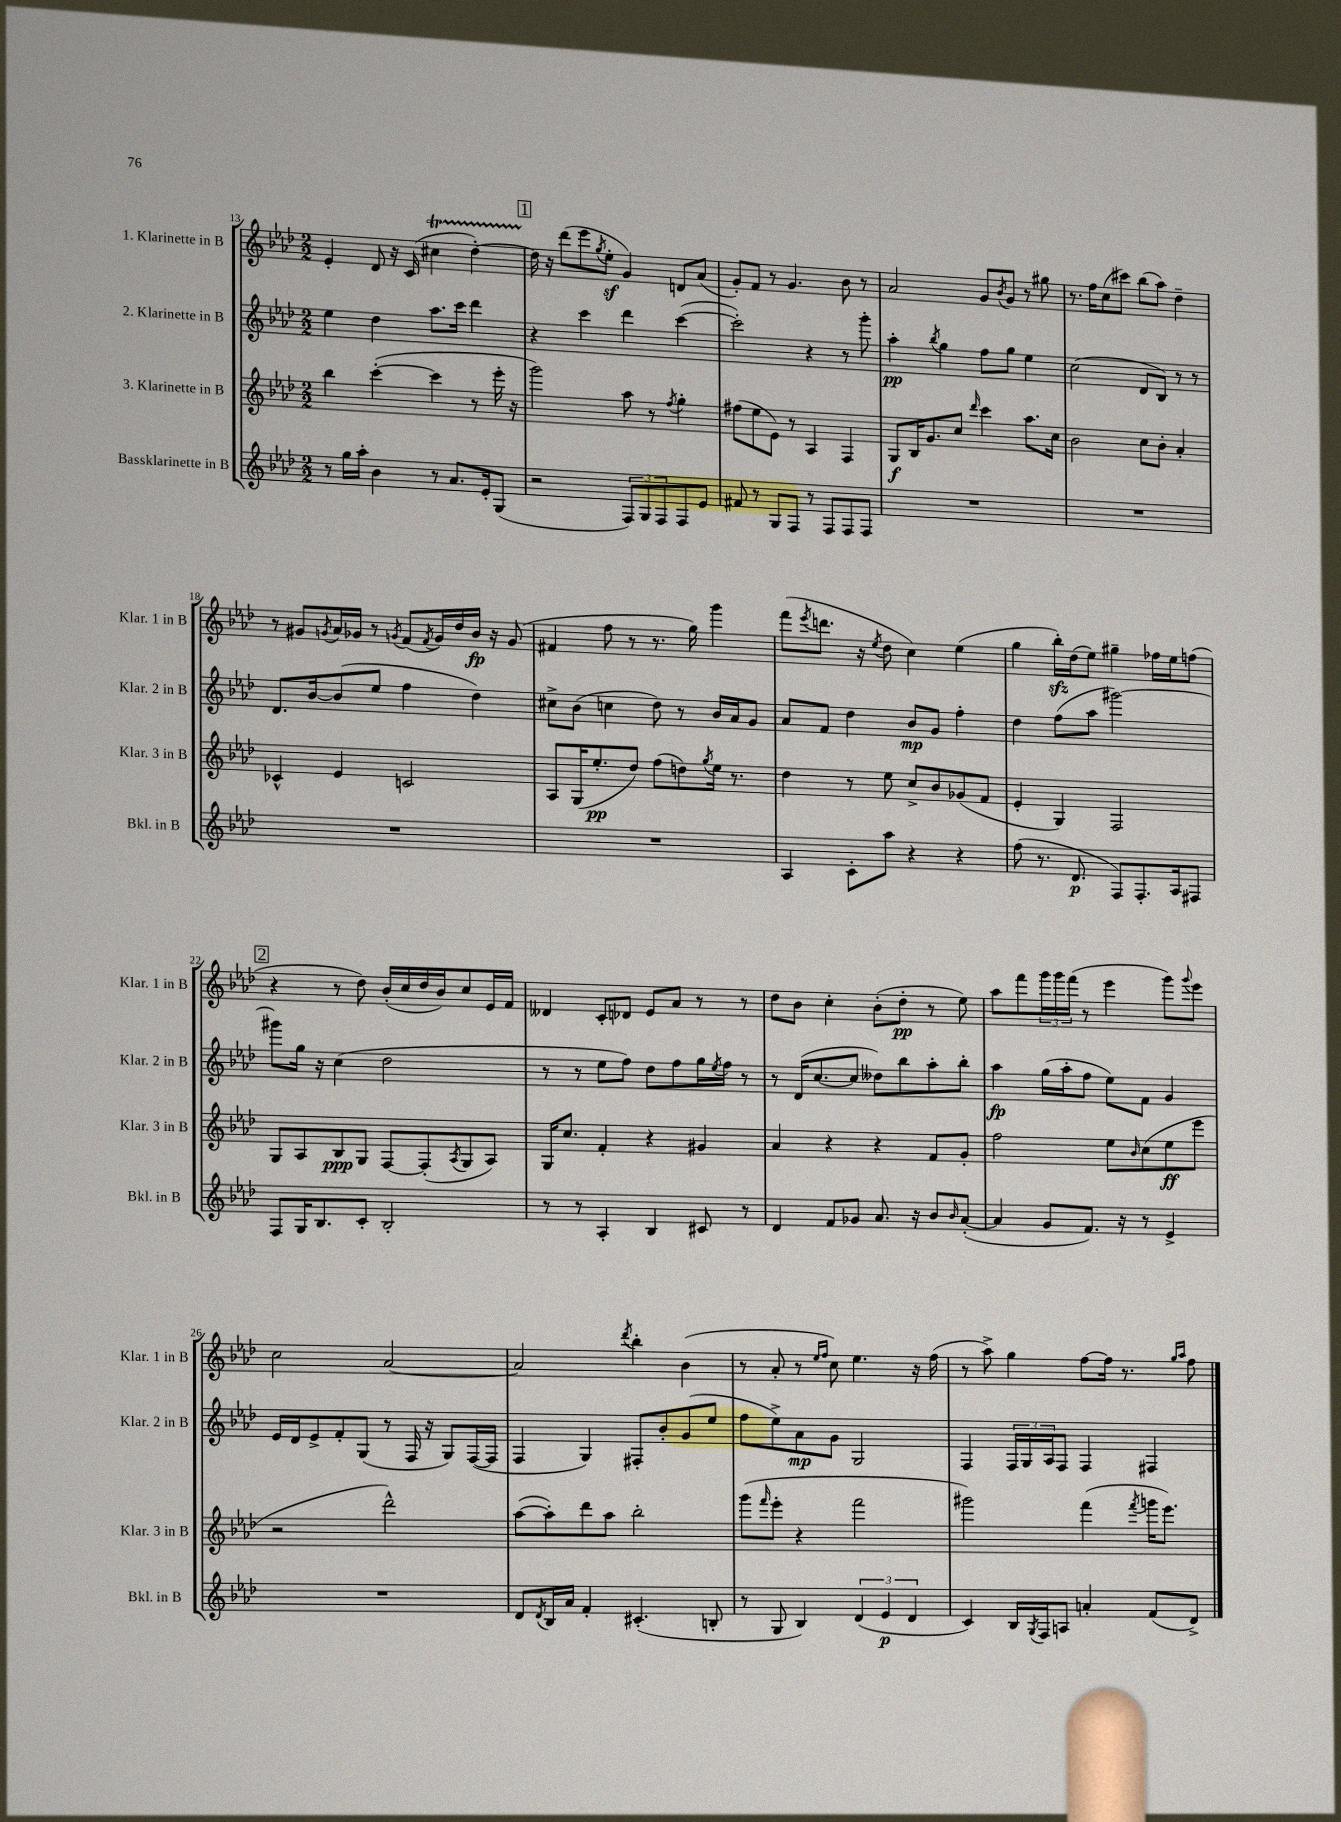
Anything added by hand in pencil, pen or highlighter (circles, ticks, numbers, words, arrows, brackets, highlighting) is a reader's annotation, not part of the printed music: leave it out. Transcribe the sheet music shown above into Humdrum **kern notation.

**kern	**kern	**kern	**kern
*staff4	*staff3	*staff2	*staff1
*clefG2	*clefG2	*clefG2	*clefG2
*k[b-e-a-d-]	*k[b-e-a-d-]	*k[b-e-a-d-]	*k[b-e-a-d-]
*M2/2	*M2/2	*M2/2	*M2/2
8r	4bb-\	4ee-\	4e-'/
16gg\LL	.	.	.
16aa-'\JJ	.	.	.
4b-\	([4ccc'\	4dd-\	8d-/
.	.	.	16r
.	.	.	(16c/
8r	4ccc\]	8.aa-\L	4cc#\
8.a-/L	.	.	.
.	.	16ccc\Jk	.
.	8r	4ddd-\	[4dd-'\)
16e-'/k	.	.	.
(8G/J	16eee-'\	.	.
.	16r	.	.
=	=	=	=
2r	2ggg\)	4r	16dd-\]
.	.	.	16r
.	.	.	(8ddd-\L
.	.	4ccc\	8eee-\
.	.	.	8qgg/
.	.	.	8ee-'\J
12F/L)	8aa-\	4ddd-\	4g/)
12G/	.	.	.
.	8r	.	.
12F/	.	.	.
.	8qff/	.	.
8F/	4gg'\	([4ccc\	8d/L
8e-/J	.	.	(8a-/J
=	=	=	=
8f#/	(8ff#\L	2ccc'\])	8g'/L)
8r	8ee-\	.	8f/J
8G/L	8e-\J)	.	8r
8F/J	8r	.	4.g/
8r	4A-/	4r	.
8F/L	.	.	.
8F/	4F/	8r	8b-\
8F/J	.	8ggg'\	8r
=	=	=	=
1r	8G/L	4aa-'\	2a-/
.	16B-/K	.	.
.	8.g/	.	.
.	.	8qbb-/	.
.	.	4gg\	.
.	8cc/J	.	.
.	16qqddd-/	.	.
.	4ccc\	8ff\L	8g/L
.	.	.	8qb-/
.	.	8gg\J	8g/J
.	8.aa-\L	4ee-\	8r
.	.	.	8gg#\
.	16cc\Jk	.	.
=	=	=	=
1r	2b-\	(2cc\	8.r
.	.	.	16ff\LK
.	.	.	(8cc\
.	.	.	8ccc#\J)
.	8cc\L	8d-/L	(8bb-\L
.	8b-'\J	8B-/J)	8aa-\J)
.	4a-'/	8r	4dd-~\
.	.	8r	.
=	=	=	=
1r	4c-^^/	8.d-/L	8r
.	.	.	8g#/L
.	.	[16b-/k	.
.	.	.	8qg/
.	4e-/	(8b-/]	16a-/L
.	.	.	16g-/JJ
.	.	8ee-/J	8r
.	.	.	8qg/
.	2c/	4ff\	(8f/L
.	.	.	8qf/
.	.	.	16g/L)
.	.	.	16dd-/
.	.	4dd-\)	16b-/JJ
.	.	.	16r
.	.	.	(8g/
=	=	=	=
1r	8A-/L	8cc#^\L	4f#/
.	(16G/K	(8b-\J	.
.	8.ee-'/	.	.
.	.	4cc\	8ff\
.	8dd-/J)	.	8r
.	(8ff\L	8dd-\)	8.r
.	8dd\)	8r	.
.	.	.	16gg\)
.	8qgg/	.	.
.	16ee-\Jk	16b-/LL	4ggg\
.	8.r	16a-/J	.
.	.	8g/J	.
=	=	=	=
4A-/	4dd-\	8a-/L	(8fff\L
.	.	.	8qeee-/
.	.	8f/J	8.ddd\J
8c'\L	8r	4dd-\	.
.	.	.	16r
.	.	.	8qee-/
8aa-\J	8ee-\	.	8dd-\
4r	8cc^/L	8b-/L	4cc\)
.	8b-/	8g/J	.
4r	(8g-/	4ff'\	(4ee-\
.	8f/J	.	.
=	=	=	=
(8ff\	4e-'/	4dd-\	4gg\
8.r	.	.	.
.	4G/)	(8ff\L	16bb-'\LL)
8.d-/	.	.	(16dd-\J
.	.	8aa-\J	8ee-\J)
8F/L)	2F/	[2ggg#\)	4gg#~\
8.F'/	.	.	.
.	.	.	16ff-\LL
16A-/k	.	.	16ee-\J
8F#/J	.	.	(8ff\J
=	=	=	=
8F/L	8G/L	8ggg#\]L	4r
16G/K	8A-/	16gg\Jk	.
8.B-/	.	16r	.
.	8B-/	(4cc\	8r
8c'/J	8G/J	.	8dd-\)
2B-'/	[8F/L	2dd-\	(16b-'/LL
.	.	.	16cc/
.	(8F'/]	.	16dd-/
.	.	.	16b-/J)
.	8qA-/	.	.
.	8G/	.	8cc/
.	8A-/J)	.	16e-/L
.	.	.	16f/JJ
=	=	=	=
8r	16G/LK	8r	4d--/
.	8.cc/J	.	.
8r	.	8r	.
4A-'/	4f'/	8ee-\L	8c'/L
.	.	8ff\J)	8d-/J
4B-/	4r	8dd-\L	8e-/L
.	.	8ff\	8a-/J
8c#/	4g#/	16gg\L	8r
.	.	8qee-/	.
.	.	16ff\JJ	.
8r	.	8r	8r
=	=	=	=
4d-/	4a-/	8r	8dd-\L
.	.	(16d-/LK	8b-\J
.	.	[8.cc/	.
8f/L	4r	.	4cc'\
8g-/J	.	8cc/]J	.
8.a-/	4r	8dd--\L)	(8b-'\L
.	.	8bb-\	8dd-'\J
16r	.	.	.
8b-/L	8f/L	8aa-'\	8r
16qqb-/	.	.	.
([8a-'/J	8g'/J	8bb-'\J	8ee-\)
=	=	=	=
4a-/]	2ff\	4aa-\	8aa-\L
.	.	.	8fff\
8g/L	.	(16gg\LL	24ggg\L
.	.	.	24ggg\
.	.	16aa-'\J	.
.	.	.	(24fff\JJ
8.f/J)	.	8ff\J	8r
.	8ee-\L	8ee-\L)	4eee-\
16r	.	.	.
.	16qqb-/	.	.
8r	(8cc\	8f\J	.
4e-^/	8ee-\	4g/	8ggg\L)
.	.	.	8qqggg/
.	8eee-\J	.	8eee-\J
=	=	=	=
1r	2r	16e-/LL	2cc\
.	.	16d-/J	.
.	.	8e-^/	.
.	.	8f'/	.
.	.	(8G/J	.
.	2ddd-^^\)	8r	[2a-/
.	.	16F/	.
.	.	16r	.
.	.	8G/L)	.
.	.	([16F/L	.
.	.	16F/]JJ	.
=	=	=	=
8d-/L	([8aa-\L	4F/	2a-/]
8qd-/	.	.	.
16B-/L	8aa-'\])	.	.
16a-/JJ	.	.	.
4f'/	8ddd-\	4G/)	.
.	8aa-\J	.	.
.	.	.	8qddd-/
(4.c#'/	2bb-'\	8F#'/L	4bb-'\
.	.	8b-'/	.
.	.	(8g/	(4b-\
8B'/	.	8ee-/J	.
=	=	=	=
8r	(8ggg\L	8ff\L	8r
.	16qqfff/	.	.
8G/	8eee-'\J	8ee-^\)	8a-'/
4B-/)	4r	8a-\	8r
.	.	.	16qqee-/LL
.	.	.	16qqff/JJ
.	.	8g\J	8cc\)
(6d-/	2fff\	2G/	4.ee-\
6e-/	.	.	.
6d-/	.	.	.
.	.	.	16r
.	.	.	(16ff\
=	=	=	=
4c/)	2ggg#\)	4F/	8r
.	.	.	8aa-^\)
16B-/LL	.	24F/LL	4gg\
.	.	24G/	.
8qG/	.	.	.
16F/J	.	.	.
.	.	24A-/J	.
8A/J	.	8F/J	.
4a'/	(4fff\	4F/	[8ff\L
.	.	.	16ff\]Jk
.	.	.	8.r
.	8qfff/	.	.
(8f/L	16ggg\LK	4F#/	.
.	8.eee-\J)	.	.
.	.	.	16qqgg/LL
.	.	.	16qqaa-/JJ
8d-^/J)	.	.	8ff\
==	==	==	==
*-	*-	*-	*-
